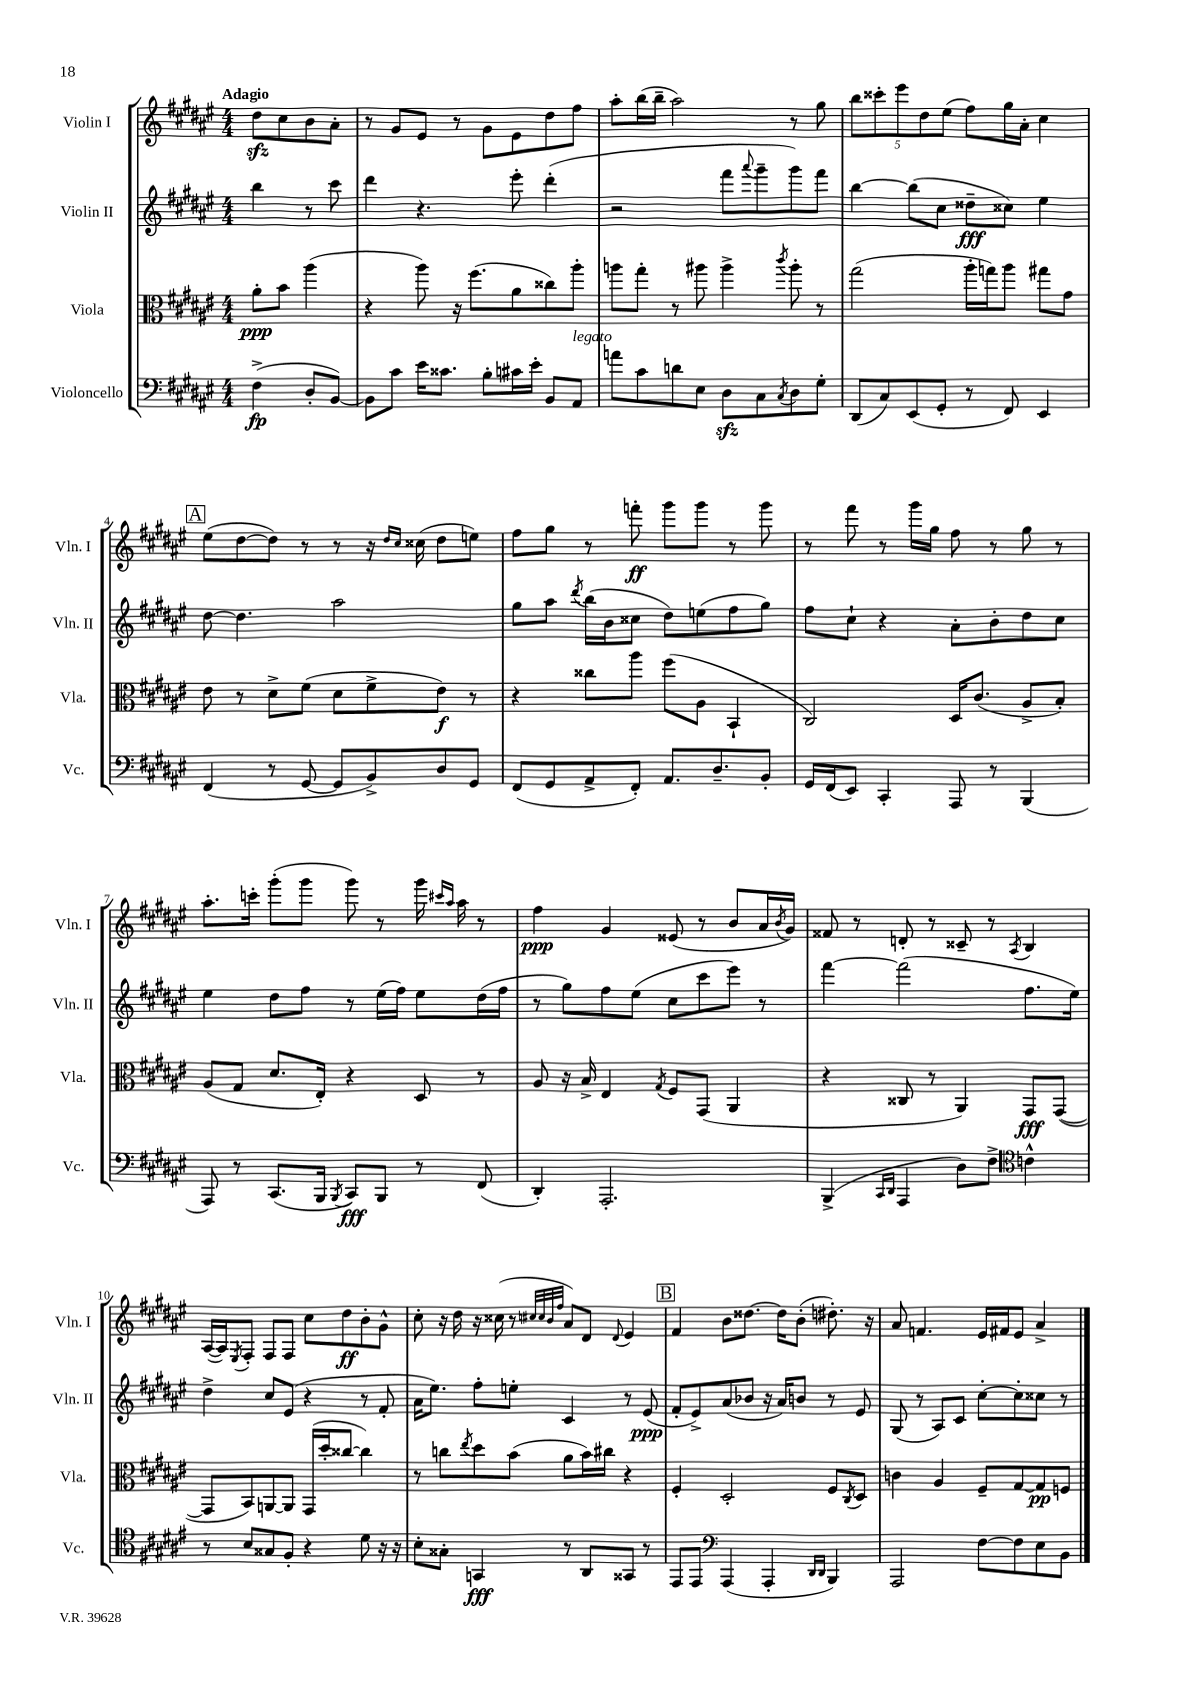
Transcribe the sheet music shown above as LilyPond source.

<<
\new StaffGroup <<
\new Staff = "s0" \with { instrumentName = "Violin I" shortInstrumentName = "Vln. I" } {
    \clef treble \key fis \major \numericTimeSignature \time 4/4 \partial 2 \tempo "Adagio"
    dis''8\sfz cis''8 b'8 ais'8-. |
    r8 gis'8 eis'8 r8 gis'8 eis'8 dis''8 fis''8 |
    ais''8-. b''16( b''16-- ais''2) r8 gis''8 |
    \tuplet 5/4 { b''8 cisis'''8-. eis'''8 dis''8 eis''8( } fis''8) gis''16 ais'16-. cis''4 |
    \mark \markup { \box "A" } eis''8( dis''8~ dis''8) r8 r8 r16 \grace { dis''16 cis''16 } cisis''16( dis''8 e''8) |
    fis''8 gis''8 r8 f'''8-.\ff gis'''8 gis'''8 r8 gis'''8 |
    r8 fis'''8 r8 gis'''16 gis''16 fis''8 r8 gis''8 r8 |
    ais''8.-. c'''16-. gis'''8-.( gis'''8 gis'''8) r8 gis'''16 \grace { cis'''16 ais''16 } ais''16 r8 |
    fis''4\ppp gis'4 eisis'8( r8 b'8 ais'16 \acciaccatura { b'8 } gis'16) |
    fisis'8 r8 d'8-. r8 cisis'8-- r8 \acciaccatura { ais8 } b4 |
    ais16~( ais16) \acciaccatura { eis8 } fis8-. fis8 fis8 cis''8 dis''8\ff b'8-. gis'8-^ |
    cis''8-. r16 dis''16 r16 cisis''16( r8 \grace { cis''32 cis''32 b'32 fis''32 } ais'8) dis'8 \appoggiatura { dis'8 } eis'4 |
    \mark \markup { \box "B" } fis'4 b'8 disis''8.~ disis''16 b'8-.( dis''8.-.) r16 |
    ais'8 f'4. eis'16 fis'16 eis'8 ais'4-> \bar "|." |
}
\new Staff = "s1" \with { instrumentName = "Violin II" shortInstrumentName = "Vln. II" } {
    \clef treble \key fis \major \numericTimeSignature \time 4/4 \partial 2
    b''4 r8 cis'''8 |
    dis'''4 r4. eis'''8-. dis'''4-.( |
    r2 fis'''8 \appoggiatura { ais'''8 } gis'''8-- gis'''8) fis'''8 |
    b''4~ b''8( cis''8 disis''8--\fff cisis''8) eis''4 |
    \mark \markup { \box "A" } dis''8~ dis''4. ais''2 |
    gis''8 ais''8 \acciaccatura { dis'''8 } b''16( b'16 cisis''8 dis''8) e''8( fis''8 gis''8) |
    fis''8 cis''8-! r4 ais'8-. b'8-. dis''8 cis''8 |
    eis''4 dis''8 fis''8 r8 eis''16( fis''16) eis''8 dis''16( fis''16 |
    r8 gis''8) fis''8 eis''8( cis''8 cis'''8 eis'''8) r8 |
    fis'''4~ fis'''2( fis''8. eis''16) |
    dis''4-> cis''8 eis'8( r4 r8 fis'8-. |
    ais'16 eis''8.) fis''8-. e''8-. cis'4 r8 eis'8\ppp( |
    \mark \markup { \box "B" } fis'8-. eis'8->) ais'8( bes'8 r16 ais'16) b'8 r8 eis'8 |
    gis8( r8 ais8) cis'8 cis''8~-. cis''8-. cisis''8 r8 \bar "|." |
}
\new Staff = "s2" \with { instrumentName = "Viola" shortInstrumentName = "Vla." } {
    \clef alto \key fis \major \numericTimeSignature \time 4/4 \partial 2
    ais'8-.\ppp b'8 ais''4( |
    r4 ais''8) r16 fis''8.( ais'8 cisis''8) ais''8-. |
    a''8 gis''8-. r8 ais''8 ais''4-> \acciaccatura { cis'''8 } ais''8-. r8 |
    gis''2( ais''16-. g''16) ais''8 gis''8 gis'8 |
    \mark \markup { \box "A" } eis'8 r8 dis'8-> fis'8( dis'8 fis'8-> eis'8\f) r8 |
    r4 cisis''8 ais''8 fis''8( ais8 b,4-! |
    cis2) dis16 cis'8.( ais8-> b8-.) |
    ais8( gis8 dis'8. eis16-.) r4 dis8 r8 |
    ais8 r16 b16-> eis4 \acciaccatura { gis8 } fis8 gis,8( ais,4 |
    r4 cisis8 r8 ais,4) gis,8\fff gis,8~( |
    gis,8 b,8) a,8~ a,8 gis,16( dis''16-. cisis''8~ cisis''4) |
    r8 c''8 \acciaccatura { eis''8 } dis''8 b'8( ais'8 b'16) cis''16 r4 |
    \mark \markup { \box "B" } fis4-. dis2-. fis8 \acciaccatura { cis8 } dis8 |
    c'4 ais4 fis8-- gis8~ gis8\pp f8 \bar "|." |
}
\new Staff = "s3" \with { instrumentName = "Violoncello" shortInstrumentName = "Vc." } {
    \clef bass \key fis \major \numericTimeSignature \time 4/4 \partial 2
    fis4->\fp( dis8-. b,8~) |
    b,8 cis'8 eis'16 cisis'8. b8-. cis'16 eis'16-. b,8 ais,8^\markup { \italic "legato" } |
    a'8 cis'8 d'8 eis8 dis8\sfz cis8 \acciaccatura { cis8 } dis8 gis8-. |
    dis,8( cis8) eis,8( gis,8-. r8 fis,8) eis,4 |
    \mark \markup { \box "A" } fis,4( r8 gis,8~ gis,8 b,8->) dis8 gis,8 |
    fis,8( gis,8 ais,8-> fis,8-.) ais,8. dis8.-- b,8-. |
    gis,16 fis,16( eis,8) cis,4-. ais,,8 r8 b,,4( |
    ais,,8) r8 cis,8.( b,,16 \acciaccatura { b,,8 } cis,8\fff) b,,8 r8 fis,8( |
    dis,4-.) ais,,2.-. |
    b,,4->( \grace { cis,16 dis,16 } ais,,4 dis8) fis8-> \clef tenor c'4-^ |
    r8 b8 gisis8 fis8-. r4 dis'8 r16 r16 |
    b8-. gisis8-. g,4\fff r8 ais,8 gisis,8 r8 |
    \mark \markup { \box "B" } eis,8 eis,8 \clef bass ais,,4( ais,,4-. \grace { dis,16 dis,16 } b,,4) |
    ais,,2 fis8~ fis8 eis8 b,8 \bar "|." |
}
>>
>>
